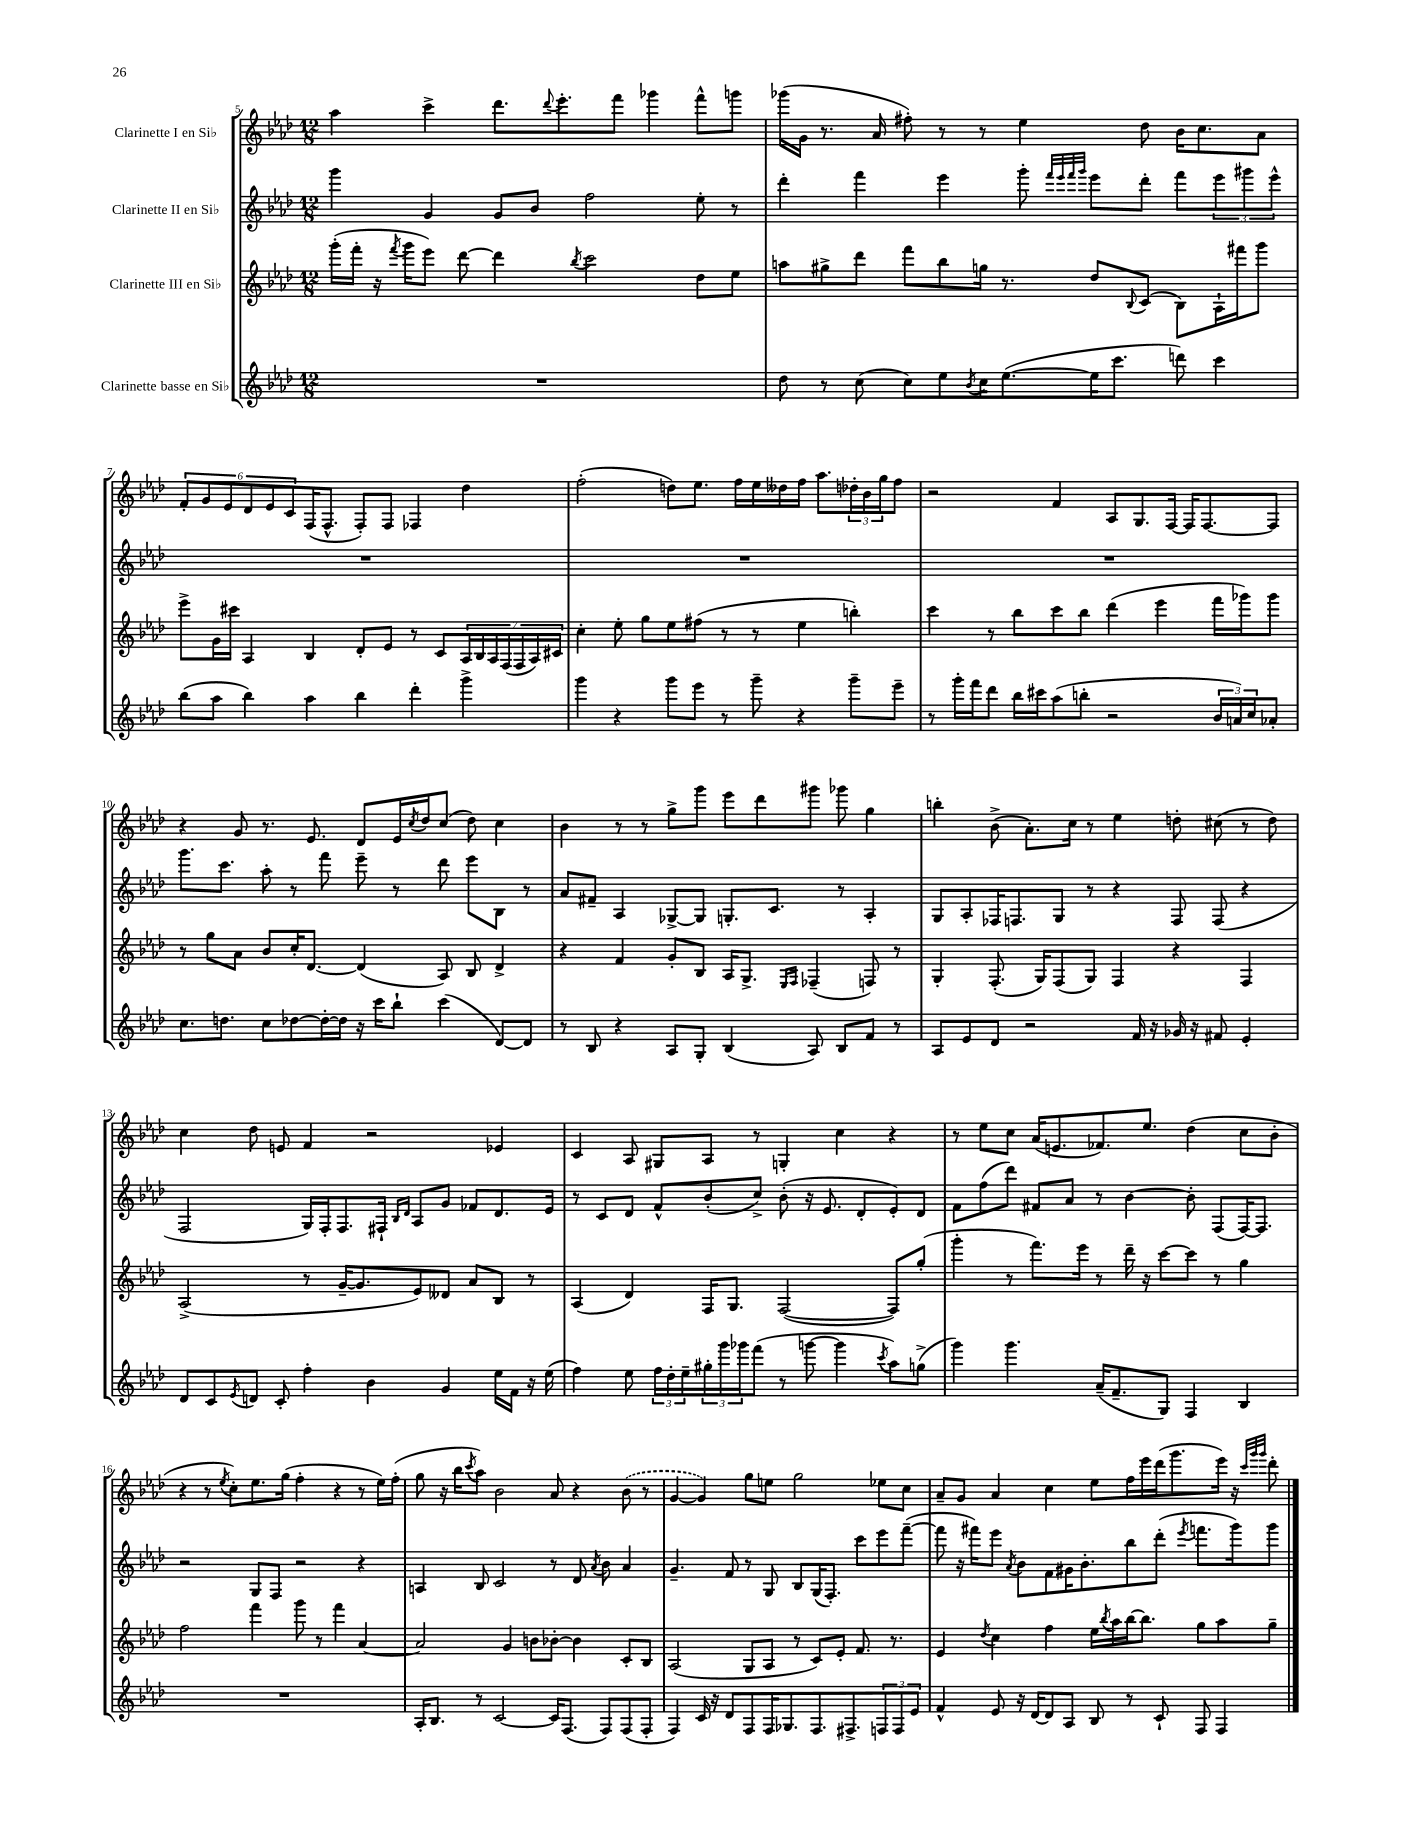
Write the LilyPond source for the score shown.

<<
\new StaffGroup <<
\new Staff = "s0" \with { instrumentName = "Clarinette I en Sib" } {
    \clef treble \key aes \major \numericTimeSignature \time 12/8
    aes''4 c'''4-> des'''8. \appoggiatura { des'''8 } ees'''8.-. f'''8 ges'''4 f'''8-^ g'''8 |
    ges'''16( g'16 r8. aes'16 fis''8-.) r8 r8 ees''4 des''8 bes'16 c''8. aes'8 |
    \tuplet 6/4 { f'8-. g'8 ees'8 des'8 ees'8 c'8 } f16( f8.-^ f8-.) f8 fes4 des''4 |
    f''2-.( d''8) ees''8. f''16 ees''16 deses''16 f''16 aes''8. \tuplet 3/2 { des''16-. bes'16 g''16 } f''8 |
    r2 f'4 aes8 g8. f16~ f16 f8.~ f8 |
    r4 g'8 r8. ees'8. des'8 ees'16 \acciaccatura { c''8 } des''16 c''8( des''8) c''4 |
    bes'4 r8 r8 g''8-> g'''8 ees'''8 des'''8 gis'''8 ges'''8 g''4 |
    b''4-. bes'8->( aes'8.-.) c''16 r8 ees''4 d''8-. cis''8( r8 d''8) |
    c''4 des''8 e'8 f'4 r2 ees'4 |
    c'4 aes8 gis8 aes8 r8 g4-. c''4 r4 |
    r8 ees''8 c''8 aes'16( e'8. fes'8.) ees''8. des''4( c''8 bes'8-. |
    r4 r8 \acciaccatura { ees''8 } c''8-.) ees''8. g''16( f''4-. r4 r8 ees''16) f''16-.( |
    g''8 r16 bes''16 \acciaccatura { c'''8 } aes''8) bes'2 aes'8 r4 \once \slurDashed bes'8( r8 |
    g'4~ g'4) g''8 e''8 g''2 ees''8 c''8 |
    aes'8-- g'8 aes'4 c''4 ees''8 f''16 ees'''16 des'''16( g'''8. ees'''16) r16 \grace { c'''32 g'''32 g'''32 } des'''8-. \bar "|." |
}
\new Staff = "s1" \with { instrumentName = "Clarinette II en Sib" } {
    \clef treble \key aes \major \numericTimeSignature \time 12/8
    g'''4 g'4 g'8 bes'8 f''2 ees''8-. r8 |
    des'''4-. f'''4 ees'''4 g'''8-. \grace { f'''32 ees'''32 f'''32 g'''32 } ees'''8 des'''8-. f'''8 \tuplet 3/2 { ees'''8 gis'''8 ees'''8-^ } |
    R1. |
    R1. |
    R1. |
    g'''8. c'''8. aes''8-. r8 f'''8 ees'''8-- r8 des'''8 ees'''8 bes8 r8 |
    aes'8 fis'8-- aes4 ges8~-> ges8 g8.-. c'8. r8 aes4-. |
    g8 aes8-. fes16 f8. g8 r8 r4 f8 f8( r4 |
    f2 g16) f16-. f8. fis16-! \grace { bes16 des'16 } aes8 g'8 fes'8 des'8. ees'16 |
    r8 c'8 des'8 f'8-^ bes'8-.( c''8->) bes'8-.( r16 ees'8. des'8-. ees'8-.) des'8 |
    f'8 f''8( des'''8) fis'8 aes'8 r8 bes'4~ bes'8-. f8( f16~) f8. |
    r2 g8 f8 r2 r4 |
    a4 bes8 c'2 r8 des'8 \acciaccatura { aes'8 } bes'8 aes'4 |
    g'4.-- f'8 r8 g8 bes8 g16( f8.-.) c'''8 ees'''8 f'''8~--( |
    f'''8 r16 fis'''16) ees'''8 \acciaccatura { aes'8 } bes'8 f'8 gis'16 bes'8.-. bes''8 des'''8-.( \acciaccatura { ees'''8 } f'''8. g'''16) g'''8 \bar "|." |
}
\new Staff = "s2" \with { instrumentName = "Clarinette III en Sib" } {
    \clef treble \key aes \major \numericTimeSignature \time 12/8
    g'''16-.( f'''16-. r16 \acciaccatura { f'''8 } g'''16 ees'''8) des'''8~ des'''4 \acciaccatura { bes''8 } c'''2 des''8 ees''8 |
    a''8 gis''8-> des'''8 f'''8 bes''8 g''16 r8. des''8 \appoggiatura { bes8 } c'8( bes8) aes16-! fis'''16 g'''8 |
    ees'''8-> g'16 cis'''16 aes4 bes4 des'8-. ees'8 r8 c'8 \tuplet 7/4 { aes16 bes16 aes16 f16( f16 aes16) cis'16 } |
    c''4-. ees''8-. g''8 ees''8 fis''8( r8 r8 ees''4 b''4-.) |
    c'''4 r8 bes''8 c'''8 bes''8 des'''4( ees'''4 f'''16 ges'''16) ges'''8 |
    r8 g''8 aes'8 bes'8 c''16-. des'8.~ des'4( aes8) bes8 des'4-> |
    r4 f'4 g'8-. bes8 aes16 g8.-> \grace { ees16 f16 } fes4--( f8) r8 |
    g4-. f8.-.( g16) f8( g8) f4 r4 f4 |
    aes2->( r8 g'16~-- g'8. ees'8) deses'8 aes'8 bes8 r8 |
    aes4( des'4) f16 g8. f2~( f8) g''8-.( |
    g'''4-. r8 f'''8.) ees'''16 r8 des'''16-- r16 c'''8~ c'''8 r8 g''4 |
    f''2 f'''4 g'''8 r8 f'''4 aes'4~ |
    aes'2 g'4 b'8 bes'8~-. bes'4 c'8-. bes8 |
    aes2( g8 aes8 r8 c'8) ees'8-. f'8. r8. |
    ees'4 \acciaccatura { des''8 } c''4 f''4 ees''16 \acciaccatura { bes''8 } aes''16 bes''16~ bes''8. g''8 aes''8 g''8-- \bar "|." |
}
\new Staff = "s3" \with { instrumentName = "Clarinette basse en Sib" } {
    \clef treble \key aes \major \numericTimeSignature \time 12/8
    R1. |
    des''8 r8 c''8( c''8) ees''8 \acciaccatura { bes'8 } c''16 ees''8.~( ees''16 c'''8. d'''8) c'''4 |
    bes''8( aes''8 bes''4) aes''4 bes''4 des'''4-. g'''4-> |
    g'''4 r4 g'''8 ees'''8 r8 g'''8-- r4 g'''8-- ees'''8-- |
    r8 g'''16-. f'''16 des'''8 bes''16 cis'''16 aes''8( b''8-. r2 \tuplet 3/2 { bes'16 a'16) c''16 } aes'8-. |
    c''8. d''8. c''8 des''8~ des''16~-. des''16 r16 c'''16 bes''8-! c'''4( des'8~) des'8 |
    r8 bes8 r4 aes8 g8-. bes4( aes8) bes8 f'8 r8 |
    aes8 ees'8 des'8 r2 f'16 r16 ges'16 r16 fis'8 ees'4-. |
    des'8 c'8 \acciaccatura { ees'8 } d'8 c'8-. f''4-. bes'4 g'4 ees''16 f'16 r16 ees''16( |
    f''4) ees''8 \tuplet 3/2 { f''16 des''16-. ees''16-- } \tuplet 3/2 { gis''16-. g'''16 ges'''16 } f'''8( r8 g'''8~ g'''4 \acciaccatura { c'''8 } aes''8) g''8->( |
    g'''4) g'''4. aes'16--( f'8.-- g8) f4 bes4 |
    R1. |
    aes16-. bes8. r8 c'2~ c'16 f8.( f8) f8( f8-. |
    f4) c'16 r16 des'8 f8 f16 ges8. f8. fis8.-> \tuplet 3/2 { f8 f8 ees'8 } |
    f'4-^ ees'8 r16 des'16~ des'8 aes8 bes8 r8 c'8-! f8 f4 \bar "|." |
}
>>
>>
\layout { \context { \Score currentBarNumber = #5 } }
